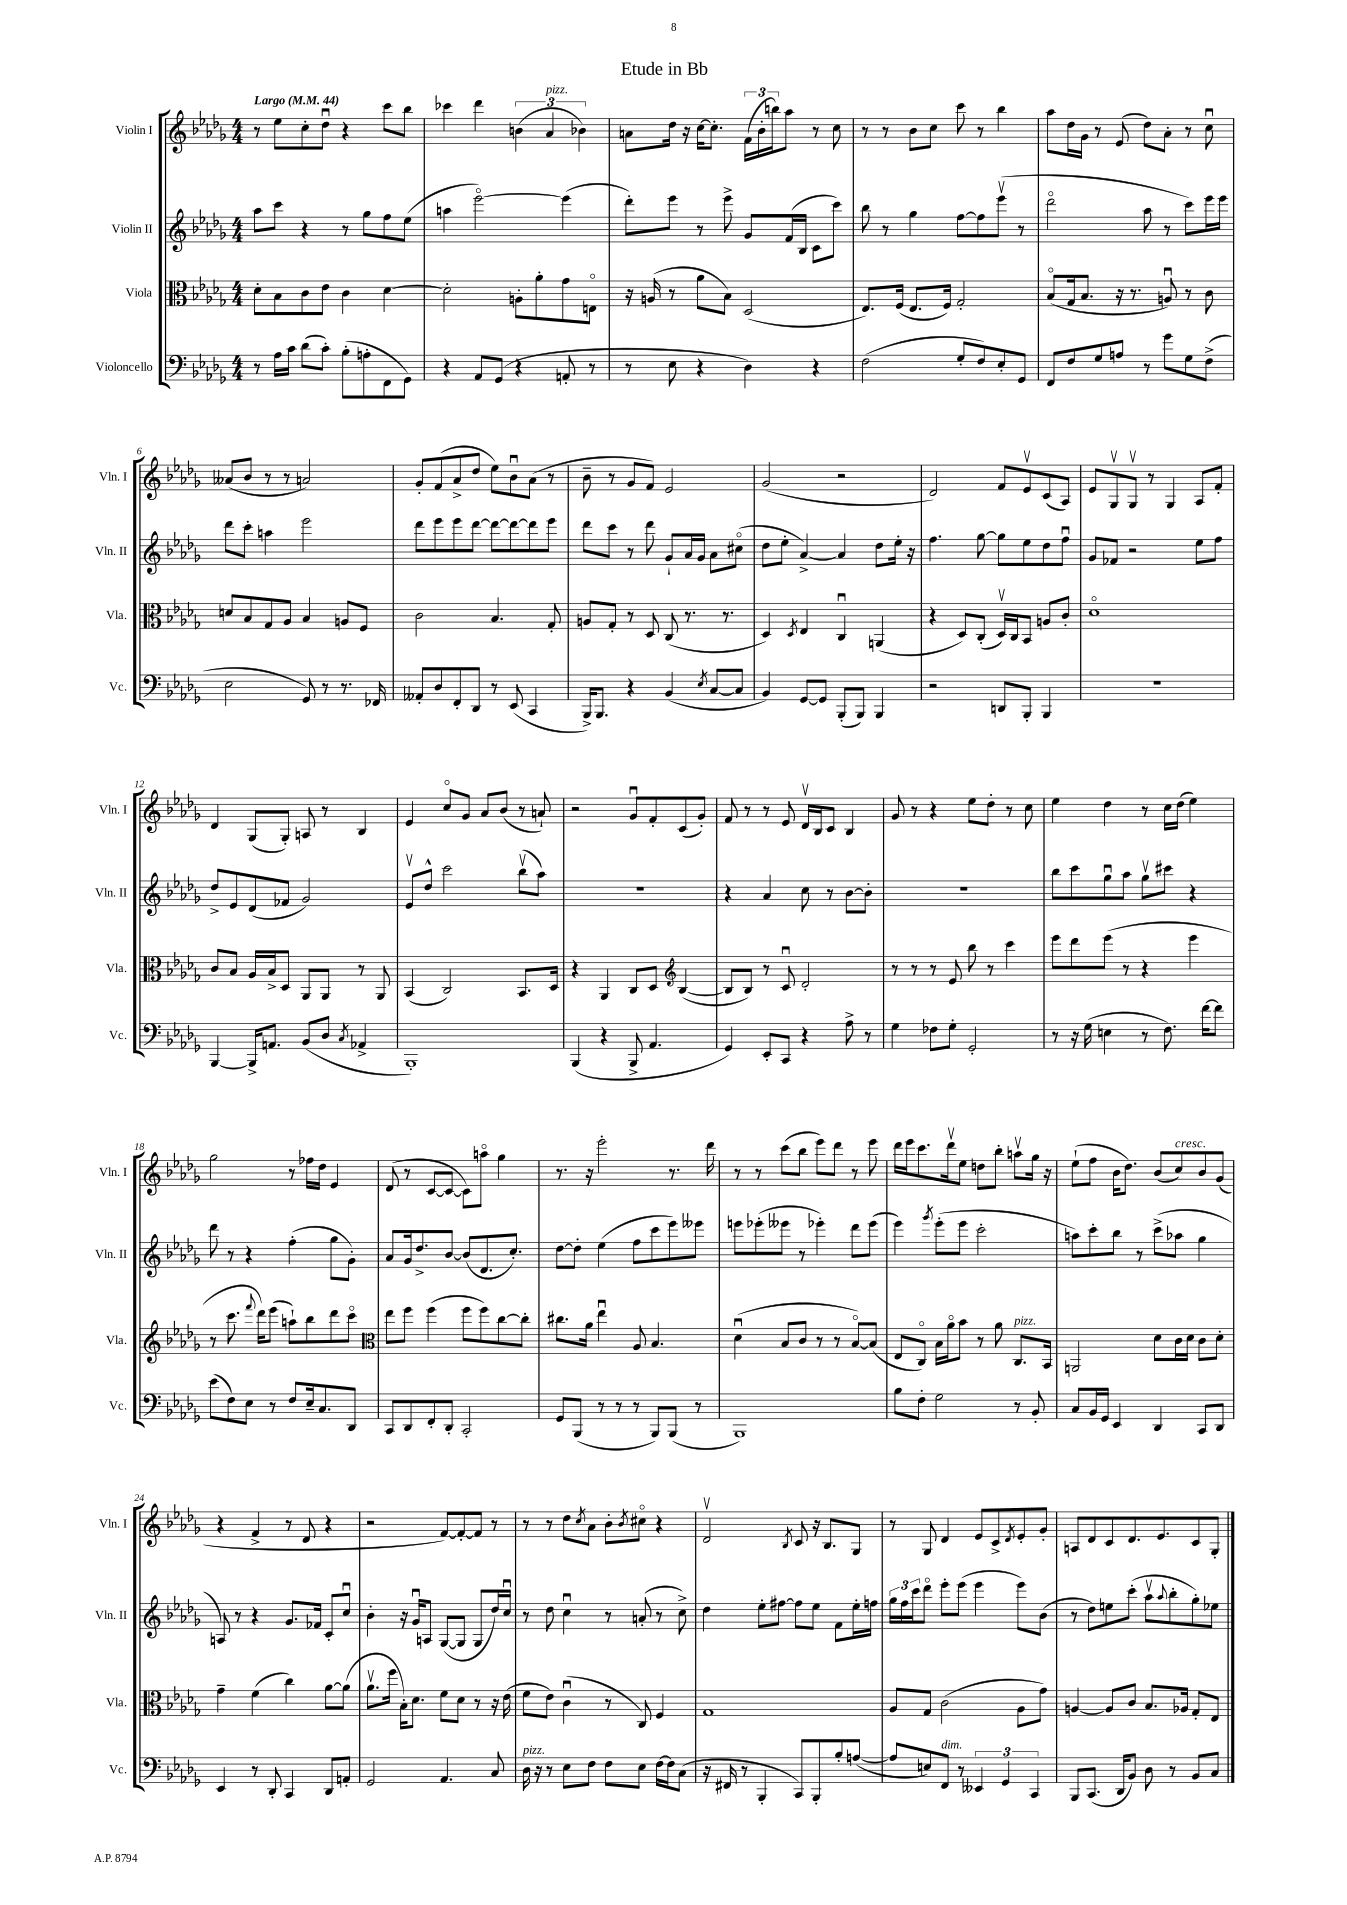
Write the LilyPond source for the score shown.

\header { title = "Etude in Bb" }
<<
\new StaffGroup <<
\new Staff = "s0" \with { instrumentName = "Violin I" shortInstrumentName = "Vln. I" } {
    \clef treble \key des \major \numericTimeSignature \time 4/4 \tempo "Largo" 4 = 44
    r8 ees''8 c''8-. des''8\downbow r4 c'''8 bes''8 |
    ces'''4 des'''4 \tuplet 3/2 { b'4( aes'4^\markup { \italic "pizz." } bes'4) } |
    a'8 des''16 r16 c''16~ c''8.-. \tuplet 3/2 { f'16( bes'16-. b''16) } aes''8 r8 c''8 |
    r8 r8 bes'8 c''8 c'''8 r8 bes''4 |
    aes''8 des''16 ges'16 r8 ees'8( des''8) aes'8-. r8 c''8\downbow |
    aeses'8( bes'8 r8 r8 a'2) |
    ges'8-. f'8( aes'8-> des''8 ees''8) bes'8\downbow aes'8( r8 |
    bes'8-- r8 ges'8 f'8) ees'2 |
    ges'2( r2 |
    des'2) f'8 ees'8\upbow c'8( aes8) |
    ees'8 ges8\upbow ges8\upbow r8 ges4 aes8 f'8-. |
    des'4 ges8( ges8-.) a8 r8 bes4 |
    ees'4 c''8\flageolet ges'8 aes'8 bes'8( r8 a'8-!) |
    r2 ges'8\downbow f'8-. c'8( ges'8-.) |
    f'8 r8 r8 ees'8 des'16\upbow bes16 c'8 bes4 |
    ges'8 r8 r4 ees''8 des''8-. r8 c''8 |
    ees''4 des''4 r8 c''16 des''16( ees''4) |
    ges''2 r8 fes''16 des''16 ees'4 |
    des'8( r8 c'8~ c'8~ c'8) a''8\flageolet ges''4 |
    r8. r16 ees'''2-. r8. des'''16 |
    r8 r8 c'''8( bes''8 ees'''8) des'''8 r8 ees'''8 |
    des'''16 ees'''16 c'''8. des'''16\upbow ees''8 d''8 bes''8-. a''8\upbow ges''16 r16 |
    ees''8-!( f''8 bes'16 des''8.) bes'8( c''8^\markup { \italic "cresc." }) bes'8 ges'8( |
    r4 f'4-> r8 des'8 r4 |
    r2 f'8~) f'8~-. f'8 r8 |
    r8 r8 des''8 \acciaccatura { c''8 } aes'8 bes'8-. \acciaccatura { bes'8 } cis''8\flageolet r4 |
    des'2\upbow \acciaccatura { bes8 } c'8 r16 bes8. ges8 |
    r8 ges8 des'4 ees'8 c'8-> \acciaccatura { des'8 } ees'8-. ges'8-. |
    a8 des'8 c'8 des'8. ees'8. c'8 ges8-. \bar "|." |
}
\new Staff = "s1" \with { instrumentName = "Violin II" shortInstrumentName = "Vln. II" } {
    \clef treble \key des \major \numericTimeSignature \time 4/4
    aes''8 c'''8 r4 r8 ges''8 f''8 ees''8( |
    a''4 ees'''2~\flageolet) ees'''4( |
    des'''8-.) ees'''8 r8 ees'''8-> ges'8 f'16( bes16 c'8 c'''8) |
    bes''8 r8 ges''4 f''8~ f''8 ees'''8\upbow( r8 |
    des'''2\flageolet aes''8 r8 c'''8) ees'''16 ees'''16 |
    des'''8 c'''8-. a''4 ees'''2 |
    des'''8 ees'''8 ees'''8 des'''8~ des'''8~ des'''8~ des'''8 ees'''8 |
    des'''8 c'''8 r8 des'''8 ges'8-! aes'16 ges'16 aes'8 cis''8\flageolet( |
    des''8 ees''8-. aes'4~->) aes'4 des''8 ees''16-. r16 |
    f''4. ges''8~ ges''8 ees''8 des''8 f''8\downbow |
    ges'8 fes'8 r2 ees''8 f''8 |
    des''8-> ees'8 des'8( fes'8 ges'2) |
    ees'8\upbow des''8-^ c'''2 bes''8\upbow( aes''8) |
    r1 |
    r4 aes'4 c''8 r8 bes'8~ bes'8-. |
    R1 |
    bes''8 c'''8 ges''8\downbow aes''8 ges''8\upbow cis'''8 r4 |
    des'''8 r8 r4 f''4-.( ges''8 ges'8-.) |
    aes'8 ges'16 des''8.-> bes'8~ bes'8( des'8. c''8.-.) |
    des''8~ des''8-. ees''4( f''8 c'''8 ees'''8) eeses'''8 |
    e'''8 ees'''8-.( eeses'''8 r8 ees'''4-.) des'''8 ees'''8( |
    ees'''4) \acciaccatura { ges'''8 } ees'''8-.( ees'''8 c'''2-. |
    a''8) c'''8-. bes''8 r8 c'''8->( aes''8 ges''4 |
    a8) r8 r4 ges'8. fes'16 c'8-. c''8\downbow |
    bes'4-. r16 ges'16\downbow a8 ges8~( ges8 ges8 des''16) c''16\downbow |
    r8 des''8 c''4\downbow r8 a'8-.( r8 c''8->) |
    des''4 ees''8-. fis''8~ fis''8 ees''8 f'8 ees''16-. f''16 |
    \tuplet 3/2 { ges''16 f''16 c'''16 } des'''8\flageolet ees'''8-. ees'''8( ees'''4 ees'''8) bes'8( |
    r8 des''8) e''8 c'''8-.( aes''8\upbow \appoggiatura { aes''8 } bes''8-. ges''8-.) ees''8 \bar "|." |
}
\new Staff = "s2" \with { instrumentName = "Viola" shortInstrumentName = "Vla." } {
    \clef alto \key des \major \numericTimeSignature \time 4/4
    des'8-. bes8 c'8 ees'8 c'4 des'4~ |
    des'2-. a8-. aes'8-. ges'8 e8\flageolet |
    r16 a16( r8 aes'8 bes8) des2( |
    ees8.) f16( ees8. f16) ges2-. |
    bes8\flageolet( ges16 bes8. r16 r8. a8\downbow) r8 c'8 |
    d'8 bes8 ges8 aes8 bes4 a8 f8 |
    c'2 bes4. ges8-. |
    a8 ges8-. r8 des8 c8( r8. r8. |
    des4) \acciaccatura { des8 } ees4 c4\downbow a,4( |
    r4 des8) c8-.( des16\upbow) c16 bes,8 a8 c'8-. |
    des'1\flageolet |
    c'8 bes8 aes16 bes16-> des8 aes,8 aes,8 r8 aes,8 |
    bes,4( c2) bes,8. des16 |
    r4 aes,4 c8 des8 \clef treble bes4~( |
    bes8 bes8) r8 c'8\downbow des'2-. |
    r8 r8 r8 ees'8 bes''8 r8 c'''4 |
    ees'''8 des'''8 ees'''8( r8 r4 ees'''4 |
    r8 c'''8. \appoggiatura { f'''8 } des'''16) ees'''8( a''8-!) bes''8 des'''8 c'''8\flageolet |
    \clef alto ees''8 f''8 f''4( f''8 f''8) c''8~ c''8-. |
    cis''8. aes'16 ees''4\downbow aes8 bes4. |
    des'4\downbow( bes8 c'8 r8 r8 bes8~\flageolet) bes8( |
    ees8 c8\flageolet) bes16 aes'16\flageolet bes'8 r8 aes'8 c8.^\markup { \italic "pizz." } bes,16 |
    a,2 des'8 c'16 des'16 c'8 des'8-. |
    ges'4-- f'4( c''4) aes'8~ aes'8( |
    aes'8.\upbow f''16 bes16-.) des'8. f'8 des'8 r8 r16 ees'16( |
    f'8 ees'8) c'4\downbow( r8 c8) f4 |
    ges1 |
    aes8 ges8 c'2( aes8 ges'8) |
    a4~ a8 c'8 bes8. aes16 ges8-. ees8 \bar "|." |
}
\new Staff = "s3" \with { instrumentName = "Violoncello" shortInstrumentName = "Vc." } {
    \clef bass \key des \major \numericTimeSignature \time 4/4
    r8 aes16 c'16 des'8( c'8-.) bes8-.( a8-. f,8 ges,8) |
    r4 aes,8 ges,8( r4 a,8-. r8 |
    r8 ees8 r4 des4) r4 |
    f2( ges8-. f8) ees8-. ges,8 |
    f,8 f8 ges8 a8 r8 ges'8 ges8 f8->( |
    ees2 ges,8) r8 r8. fes,16 |
    aeses,8-. des8 f,8-. des,8 r8 ees,8( c,4 |
    bes,,16->) bes,,8. r4 bes,4( \acciaccatura { ees8 } c8~ c8 |
    bes,4) ges,8~ ges,8 bes,,8-.( bes,,8) bes,,4 |
    r2 d,8 bes,,8-. bes,,4 |
    R1 |
    bes,,4~ bes,,16-> a,8. bes,8( des8 \acciaccatura { c8 } aes,4-> |
    bes,,1-.) |
    bes,,4( r4 bes,,8-> aes,4. |
    ges,4) ees,8-. c,8 r4 aes8-> r8 |
    ges4 fes8 ges8-. ges,2-. |
    r8 r16 ges16( e4 r8 f8.) f'16~ f'8 |
    ees'8( f8) ees8 r8 f8 ees16-- c8. des,8 |
    c,8 des,8 f,8-. des,8-. c,2-. |
    ges,8 bes,,8( r8 r8 r8 bes,,8) bes,,8( r8 |
    bes,,1) |
    bes8 f8-. ges2 r8 bes,8-. |
    c8 bes,16 ges,16 ees,4 des,4 c,8 des,8 |
    ees,4 r8 des,8-. c,4 des,8 a,8-. |
    ges,2 aes,4. c8 |
    des16^\markup { \italic "pizz." } r16 r8 ees8 f8 f8 ees8 f16~ f16 c8( |
    r16 fis,16 r8 bes,,4-. c,8) bes,,8-. bes8-. a8~( |
    a8 e8) f,8^\markup { \italic "dim." } r8 \tuplet 3/2 { eeses,4 ges,4 c,4 } |
    bes,,8 c,8.( des,16 bes,8) des8 r8 bes,8 c8 \bar "|." |
}
>>
>>
